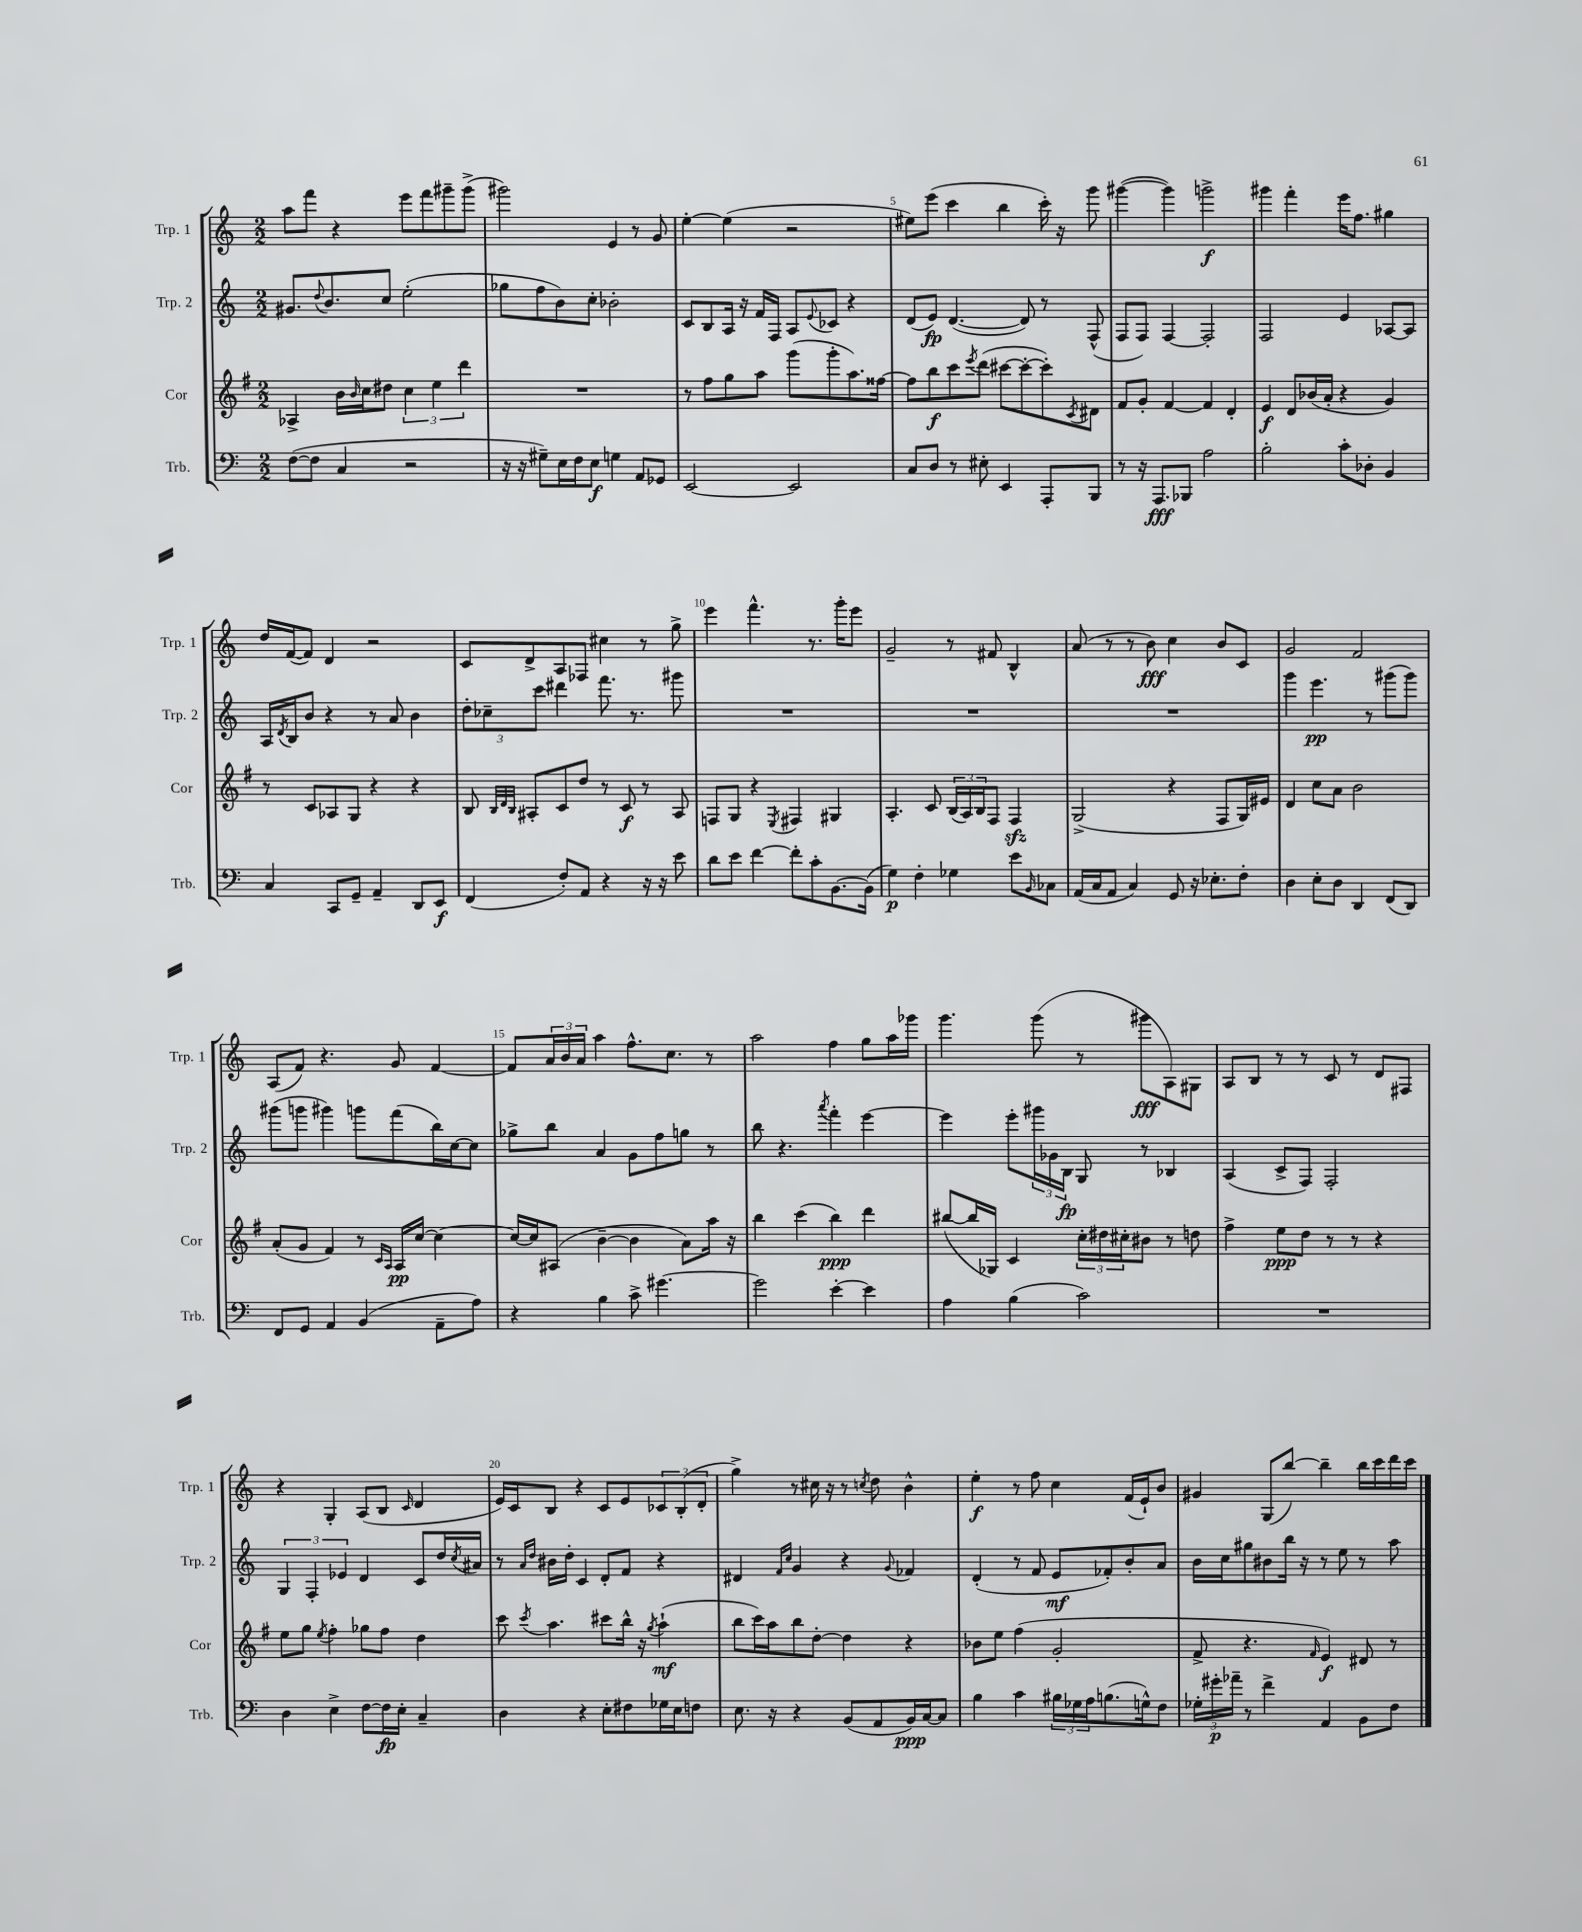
<<
\new StaffGroup <<
\new Staff = "s0" \with { instrumentName = "Trp. 1" shortInstrumentName = "Trp. 1" } {
    \clef treble \key c \major \numericTimeSignature \time 2/2
    a''8 f'''8 r4 e'''8 f'''8 gis'''8-- gis'''8->( |
    gis'''2) e'4 r8 g'8 |
    e''4~-. e''4( r2 |
    eis''8) e'''8( c'''4 b''4 c'''16-.) r16 g'''8 |
    gis'''4~( gis'''4) g'''2->\f |
    gis'''4 f'''4-. e'''16 f''8. gis''4 |
    d''16 f'16~( f'8) d'4 r2 |
    c'8 d'8-> a8 fes8 cis''4 r8 g''8-> |
    e'''4 f'''4.-^ r8. g'''16-. e'''8 |
    g'2-- r8 fis'8 b4-^ |
    a'8( r8 r8 b'8\fff) c''4 b'8 c'8 |
    g'2 f'2 |
    a8( f'8) r4. g'8 f'4~ |
    f'8 \tuplet 3/2 { a'16 b'16 a'16 } a''4 f''8.-^ c''8. r8 |
    a''2 f''4 g''8 a''16 ges'''16 |
    g'''4. g'''8( r8 gis'''8\fff a8) gis8 |
    a8 b8 r8 r8 c'8 r8 d'8 fis8 |
    r4 g4-. a8( b8 \grace { c'16 } d'4 |
    e'16) c'16 b8 r4 c'8 e'8 \tuplet 3/2 { ces'8 b8-.( d'8-. } |
    g''4->) r8 cis''16 r16 r8 \acciaccatura { c''8 } d''8 b'4-^ |
    e''4-.\f r8 f''8 c''4 f'16( e'16-!) b'8 |
    gis'4 g8( b''8~) b''4-- b''16 c'''16 d'''16 c'''16 \bar "|." |
}
\new Staff = "s1" \with { instrumentName = "Trp. 2" shortInstrumentName = "Trp. 2" } {
    \clef treble \key c \major \numericTimeSignature \time 2/2
    gis'8. \appoggiatura { d''8 } b'8. c''8 e''2-.( |
    ges''8 f''8 b'8) c''8-. bes'2-. |
    c'8 b8 a16 r16 f'16 f16 a8 \appoggiatura { e'8 } ces'8 r4 |
    d'8( e'8\fp) d'4.~( d'8) r8 f8-^( |
    f8 f8) f4~ f2-. |
    f2 e'4 aes8~ aes8 |
    a16 \acciaccatura { d'8 } b16 b'8 r4 r8 a'8 b'4 |
    \tuplet 3/2 { d''8-. ces''8-- c'''8 } dis'''4 f'''8. r8. gis'''8 |
    R1 |
    R1 |
    R1 |
    g'''4 e'''4.\pp r8 gis'''8( gis'''8) |
    gis'''8( g'''8 gis'''4) g'''8 f'''8( b''16) c''16~ c''8 |
    ges''8-> b''8 a'4 g'8 f''8 g''8 r8 |
    b''8 r4. \acciaccatura { a'''8 } f'''4-. e'''4~ |
    e'''4 e'''8-. \tuplet 3/2 { gis'''16 ges'16 b16\fp } g8 r8 bes4 |
    a4( c'8-> f8) f2-. |
    \tuplet 3/2 { g4 f4-. ees'4 } d'4 c'8 d''16 \acciaccatura { c''8 } ais'16 |
    r8 \grace { a'16 d''16 } bis'16 d''16-. c'4 d'8-. f'8 r4 |
    dis'4 \grace { f'16 c''16 } g'4 r4 \appoggiatura { g'8 } fes'4 |
    d'4-.( r8 f'8 e'8\mf fes'8-.) b'8-. a'8 |
    b'16 c''16 gis''8 bis'8 b''16 r16 r8 e''8 r8 a''8 \bar "|." |
}
\new Staff = "s2" \with { instrumentName = "Cor" shortInstrumentName = "Cor" } {
    \clef treble \key g \major \numericTimeSignature \time 2/2
    aes4-> b'16 \grace { b'16 } c''16 dis''8 \tuplet 3/2 { c''4 e''4 d'''4 } |
    R1 |
    r8 fis''8 g''8 a''8 g'''8( g'''8-. a''8.) fisis''16~ |
    fisis''8 b''8\f c'''8 \acciaccatura { e'''8 } d'''8( cis'''8~ cis'''8~-. cis'''8-.) \acciaccatura { c'8 } dis'8 |
    fis'8 g'8-. fis'4~ fis'4 d'4-. |
    e'4\f d'8 bes'16( a'16-. r4 g'4) |
    r8 c'8 aes8 g8 r4 r4 |
    b8 \grace { b32 d'32 b32 } ais8-. c'8 d''8 r8 c'8\f r8 ais8 |
    f8 g8 r4 \acciaccatura { e8 } fis4 gis4 |
    a4.-. c'8 \tuplet 3/2 { b16( a16) b16 } fis8 fis4\sfz |
    g2->( r4 fis8 g16) eis'16 |
    d'4 c''8 a'8 b'2 |
    a'8-.( g'8 fis'4) r8 \grace { c'16 a16 } a16\pp c''16~ c''4~ |
    c''16~ c''16 ais8( b'4~-- b'4 a'8) a''16 r16 |
    b''4 c'''4( b''4\ppp) d'''4 |
    bis''8~( bis''16 ges16) c'4 \tuplet 3/2 { c''16-. dis''16 cis''16-. } bis'8 r8 d''8 |
    fis''4-> e''8\ppp d''8 r8 r8 r4 |
    e''8 g''8 \acciaccatura { e''8 } fis''4-. ges''8 fis''8 d''4 |
    c'''8 \acciaccatura { c'''8 } a''4. cis'''8 b''16-^ r16 \acciaccatura { g''8 } a''4-!\mf( |
    b''8 c'''16) a''16 b''8 d''8~-. d''4 r4 |
    bes'8 e''8 fis''4( g'2-. |
    fis'8-> r4. \grace { fis'16 } e'4\f) dis'8 r8 \bar "|." |
}
\new Staff = "s3" \with { instrumentName = "Trb." shortInstrumentName = "Trb." } {
    \clef bass \key c \major \numericTimeSignature \time 2/2
    f8~( f8 c4 r2 |
    r16 r16 gis8--) e16 f16 e8\f g4 a,8 ges,8 |
    e,2~ e,2 |
    c8 d8 r8 eis8-. e,4 a,,8-. b,,8 |
    r8 r16 a,,8.\fff bes,,8 a2 |
    b2-. c'8-. des8-. b,4 |
    c4 c,8 g,8-- a,4-- d,8 e,8\f |
    f,4( f8-.) a,8 r4 r16 r16 e'8 |
    d'8 e'8 f'4~ f'8-. c'8-. b,8.~ b,16( |
    g4\p) f4-. ges4 e'8 \grace { b,16 } ces8 |
    a,16( c16 a,8 c4) g,8 r16 ees8.-. f8-. |
    d4 e8-. d8 d,4 f,8( d,8) |
    f,8 g,8 a,4 b,4( a,8-- a8) |
    r4 b4 c'8-> gis'4.~ |
    gis'2 e'4~-. e'4 |
    a4 b4( c'2) |
    R1 |
    d4 e4-> f8~ f16\fp e16-. c4-- |
    d4 r4 e8-. fis8 ges16 e16 f8 |
    e8. r16 r4 b,8( a,8 b,16\ppp) c16~ c8 |
    b4 c'4 \tuplet 3/2 { bis16 ges16 a16 } b8.( g16-^) f8 |
    \tuplet 3/2 { ges16-. gis'16-.\p aes'16-- } r8 f'4-> a,4 b,8 f8 \bar "|." |
}
>>
>>
\layout { \context { \Score currentBarNumber = #2 \override BarNumber.break-visibility = ##(#f #t #t) barNumberVisibility = #(every-nth-bar-number-visible 5) } }
